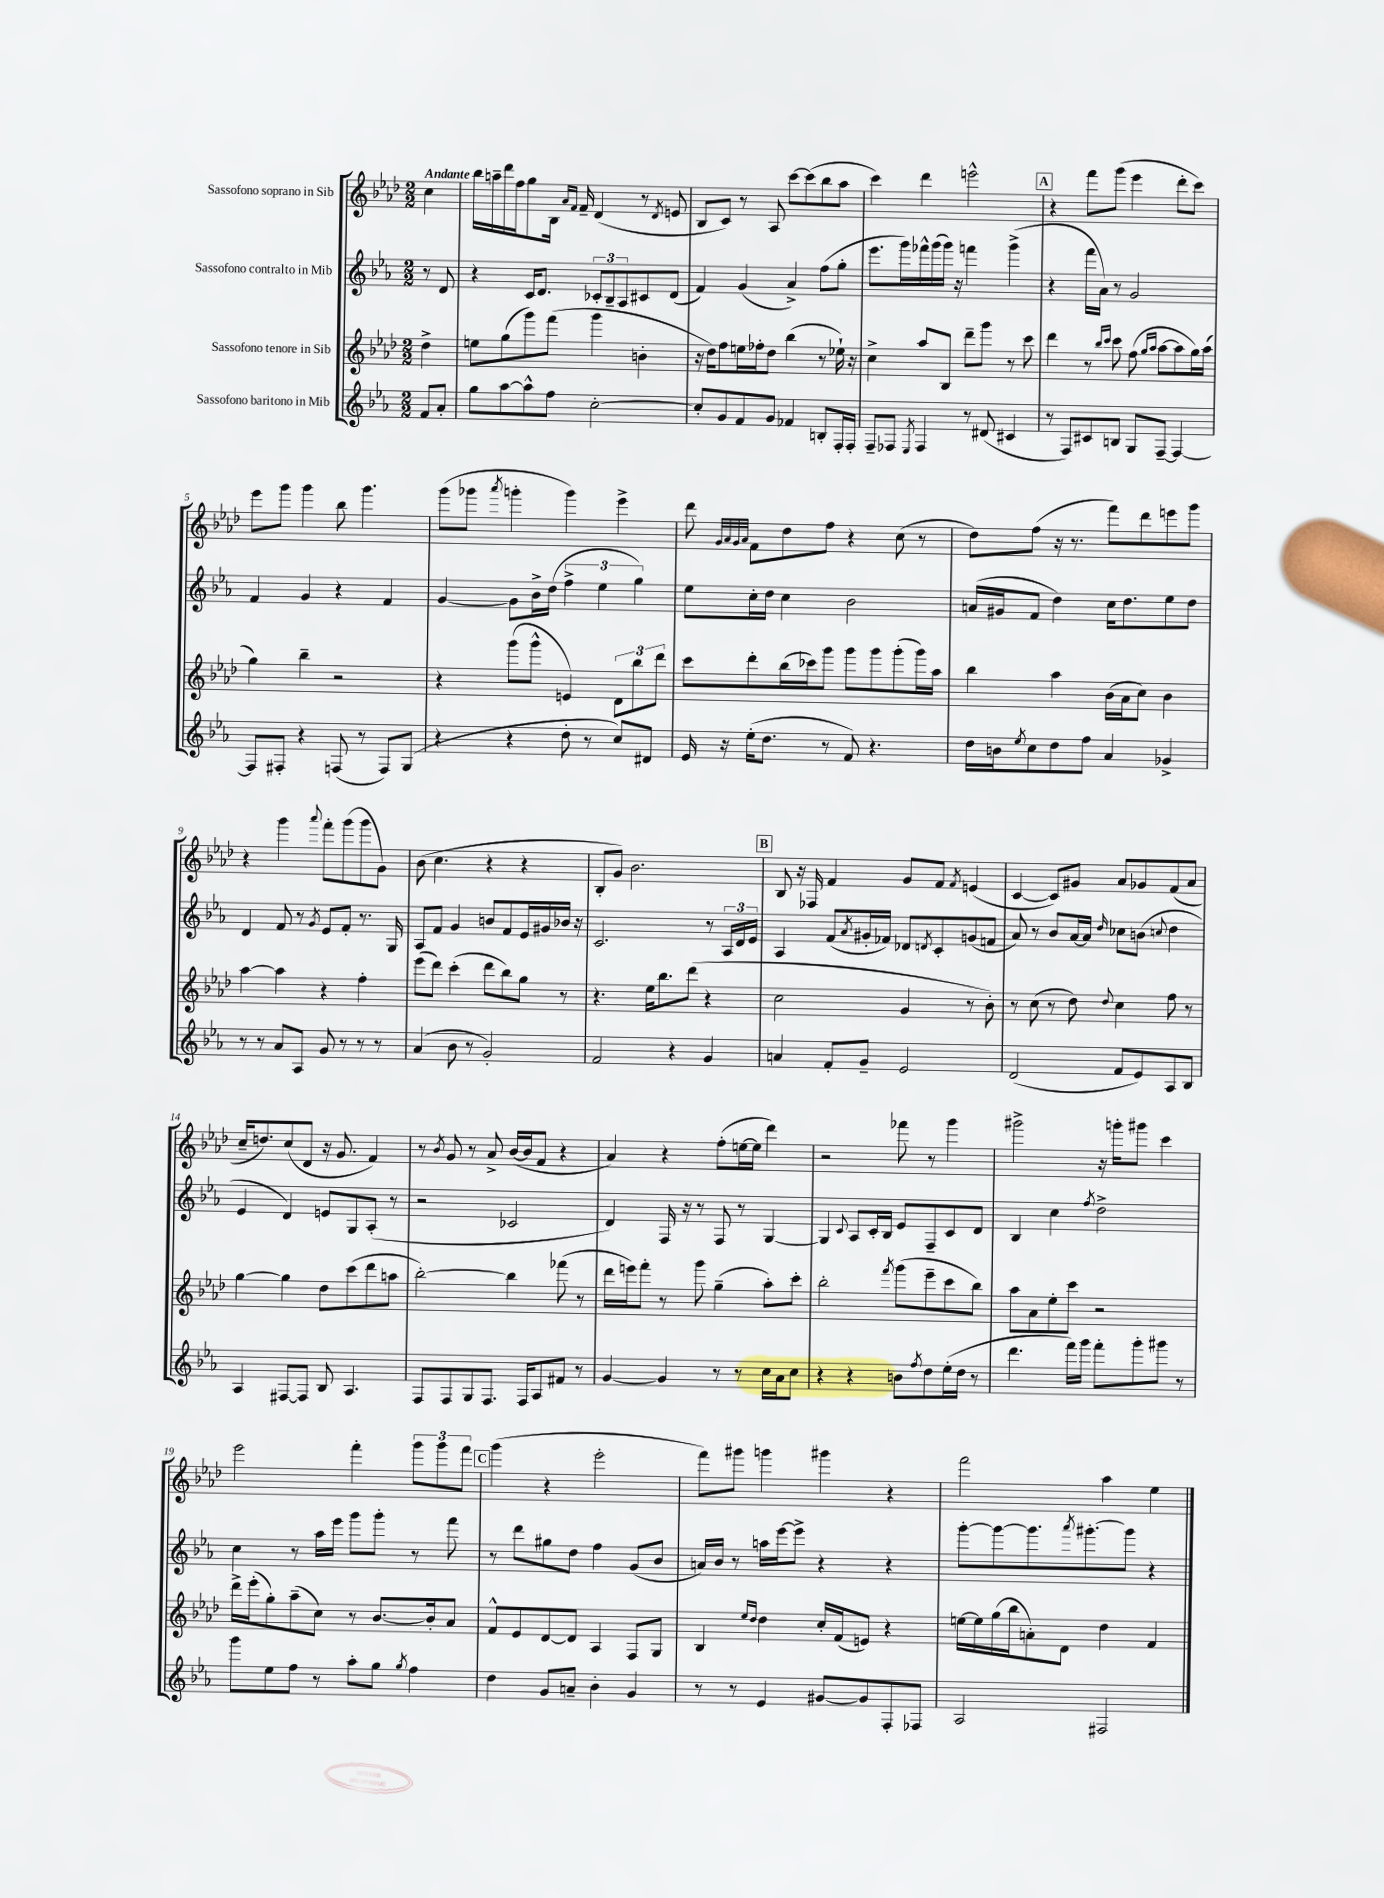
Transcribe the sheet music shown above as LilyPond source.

<<
\new StaffGroup <<
\new Staff = "s0" \with { instrumentName = "Sassofono soprano in Sib" } {
    \clef treble \key aes \major \numericTimeSignature \time 2/2 \partial 4 \tempo "Andante"
    c''4 |
    bes''16 a''16-- des'''16 f''16 g''8 bes16 \grace { aes'16 f'16 } f'16-- des'4( r8 \acciaccatura { des'8 } e'8 |
    bes8 c'8) r8 aes8 c'''8~ c'''8( bes''8 aes''8 |
    c'''4) des'''4 e'''2-^ |
    \mark \markup { \box "A" } r4 f'''8 g'''8( ees'''4 des'''8-. c'''8) |
    ees'''8 g'''8 g'''4 bes''8 g'''4. |
    g'''8( ges'''8 \acciaccatura { aes'''8 } g'''4-. g'''4) ees'''4-> |
    des'''8 \grace { g'32 aes'32 g'32 aes'32 } f'8 des''8 f''8 r4 c''8( r8 |
    des''8) f''8( r16 r8. f'''8) des'''8 e'''8 g'''8 |
    r4 g'''4 \appoggiatura { aes'''8 } f'''8-. g'''8( g'''8 g'8) |
    bes'8( c''4. r4 r4 |
    bes8-. g'8) bes'2. |
    \mark \markup { \box "B" } bes8 r16 fes16 f'4 g'8 f'8 \acciaccatura { f'8 } e'4( |
    c'4~ c'8) gis'8 aes'8 ges'8 f'8( aes'8 |
    c''16-- d''8.) c''8( des'8 r16 g'8. f'4) |
    r8 \acciaccatura { bes'8 } g'8 r8 aes'8-> bes'16~( bes'16 f'8 r4 |
    aes'4) r4 f''8-.( e''16~ e''16 des'''4) |
    r2 fes'''8 r8 g'''4 |
    gis'''2-> r16 g'''16-. gis'''8 c'''4 |
    ees'''2 f'''4-. \tuplet 3/2 { g'''8 g'''8 f'''8 } |
    \mark \markup { \box "C" } g'''4( r4 ees'''2-. |
    f'''8) gis'''8 g'''4 gis'''4 r4 |
    f'''2 aes''4 ees''4 \bar "|." |
}
\new Staff = "s1" \with { instrumentName = "Sassofono contralto in Mib" } {
    \clef treble \key ees \major \numericTimeSignature \time 2/2 \partial 4
    r8 d'8 |
    r4 c'16 d'8. \tuplet 3/2 { ces'8-. bes8-- aes8 } cis'8 d'8( |
    f'4) g'4( aes'4->) f''8( g''8-. |
    ees'''8. g'''16) fes'''16-^ g'''16( g'''16) r16 f'''4 g'''4->( |
    \mark \markup { \box "A" } r4 f'''16 aes'16) r8 g'2 |
    f'4 g'4 r4 f'4 |
    g'4~ g'8 bes'16-> d''16( \tuplet 3/2 { f''4-> ees''4 g''4) } |
    ees''8 c''16-. d''16 c''4 bes'2 |
    a'16( gis'16 f'8 d''4) c''16 d''8. ees''8 d''8 |
    d'4 f'8 r8 \acciaccatura { g'8 } ees'8 f'8-. r8. g16 |
    aes8 f'8 g'4 b'8 f'8 ees'16 gis'16 bes'16 r16 |
    c'2. r8 \tuplet 3/2 { aes16 d'16 ees'16 } |
    \mark \markup { \box "B" } aes4 f'8( \acciaccatura { aes'8 } gis'16-. fes'16) des'8 \acciaccatura { d'8 } c'8-. g'8( f'8 |
    aes'8) r8 bes'8 aes'16~ aes'16 \grace { d''16 } ces''8 b'8( \appoggiatura { c''8 } d''4 |
    ees'4 d'4) e'8 g8 aes8-.( r8 |
    r2 ces'2 |
    d'4) f16 r16 r8 f8 r8 g4~ |
    g4 \appoggiatura { c'8 } aes8 c'16-. bes16 ees'8 f8-- c'8 d'8 |
    bes4 c''4 \acciaccatura { f''8 } d''2-> |
    c''4 r8 aes''16 ees'''16 g'''8 g'''8-. r8 f'''8 |
    \mark \markup { \box "C" } r8 d'''8 gis''8 d''8 f''4 g'8( bes'8 |
    a'16) bes'16 r8 a''16 ees'''16~ ees'''8-> r4 r4 |
    g'''8~-. g'''8~ g'''8. \acciaccatura { aes'''8 } gis'''8.~-. gis'''8 r4 \bar "|." |
}
\new Staff = "s2" \with { instrumentName = "Sassofono tenore in Sib" } {
    \clef treble \key aes \major \numericTimeSignature \time 2/2 \partial 4
    des''4-> |
    e''8 g''8( g'''8) f'''8( g'''4 b'4-. |
    r16 des''16) f''8 e''16 fes''16-. des''8 bes''4( r8 ees''16-!) r16 |
    c''4-> aes''8 bes8 des'''8-- g'''8 r8 c'''8 |
    \mark \markup { \box "A" } des'''4 r8 \grace { bes''16 c'''16 } c'''8 f''8( \grace { g''16 aes''16 } aes''8~ aes''8 g''16) aes''16( |
    g''4) bes''4-- r2 |
    r4 g'''8( g'''8-^ e'4) \tuplet 3/2 { des'8 bes''8 des'''8 } |
    c'''8 des'''8-. bes''16( ces'''16) g'''8 g'''8 g'''8 g'''8-.( g'''16) aes''16 |
    bes''4 aes''4 bes'16( aes'16 c''8) bes'4 |
    aes''4~ aes''4 r4 f''4-. |
    ees'''8( des'''8) c'''4-.( des'''8 bes''8) g''8 r8 |
    r4. ees''16 bes''8. des'''8( r4 |
    \mark \markup { \box "B" } c''2 g'4 r8 bes'8-.) |
    r8 c''8( r8 des''8) \appoggiatura { des''8 } c''4 f''8 r8 |
    g''4~ g''4 des''8 c'''8( des'''8 a''8 |
    bes''2~-.) bes''4 fes'''8( r8 |
    des'''16 e'''16) f'''8-. r8 g'''8 g''4--( aes''8-.) c'''8-. |
    bes''2-. \acciaccatura { f'''8 } g'''8( ees'''8-- c'''8 bes''8) |
    aes''8 aes'8 ees''8-. c'''8 r2 |
    des'''16-> ees'''16-.( g''8-.) aes''8--( c''8) r8 bes'8.~ bes'16-. aes'8 |
    \mark \markup { \box "C" } f'8-^ ees'8 des'8~ des'8 aes4 f8 g8 |
    bes4 \grace { ees''16 des''16 } des''4 c''16-. f'16( e'8) r4 |
    e''16~ e''16 g''16( bes''16 a'8-.) des'8 des''4 f'4 \bar "|." |
}
\new Staff = "s3" \with { instrumentName = "Sassofono baritono in Mib" } {
    \clef treble \key ees \major \numericTimeSignature \time 2/2 \partial 4
    f'8 aes'8-. |
    g''8 aes''8~ aes''8-^ f''8 c''2~-. |
    c''8-. g'8 f'8 g'8 fes'4 b8-. f16-. f16-. |
    f8-- fes8 \acciaccatura { ees8 } fes4 r8 dis'8( cis'4 |
    \mark \markup { \box "A" } r8 f8) cis'8 b8 g8 f8~-- f4~ |
    f8 fis8-. r4 f8( r8 f8) g8( |
    r4 r4 d''8-. r8 c''8) dis'8 |
    ees'16 r16 ees''16-.( d''8. r8 f'8) r4. |
    d''16 b'16 \acciaccatura { ees''8 } c''8 d''8 f''8 aes'4 ges'4-> |
    r8 r8 aes'8 aes8 g'8 r8 r8 r8 |
    aes'4( bes'8 r8 g'2-.) |
    f'2 r4 g'4 |
    \mark \markup { \box "B" } a'4 f'8-. g'8-- ees'2 |
    d'2( f'8 ees'8) aes8 bes8 |
    aes4 fis8~ fis8 bes8 aes4. |
    f8 f8 g8 f8. f16 aes8 fis'8 r8 |
    g'4~ g'4 r8 r8 c''16 aes'16 c''8 |
    r4 r4 b'8 \acciaccatura { f''8 } d''8 ees''16-.( d''16 r8 |
    d'''4. f'''16) g'''16 f'''8-. g'''8-. gis'''8 r8 |
    g'''8 ees''8 f''8 r8 aes''8-. g''8 \acciaccatura { g''8 } f''4 |
    \mark \markup { \box "C" } d''4 g'8 a'8-- bes'4-. g'4 |
    r8 r8 ees'4 gis'8~ gis'8 f8-. fes8 |
    aes2 fis2 \bar "|." |
}
>>
>>
